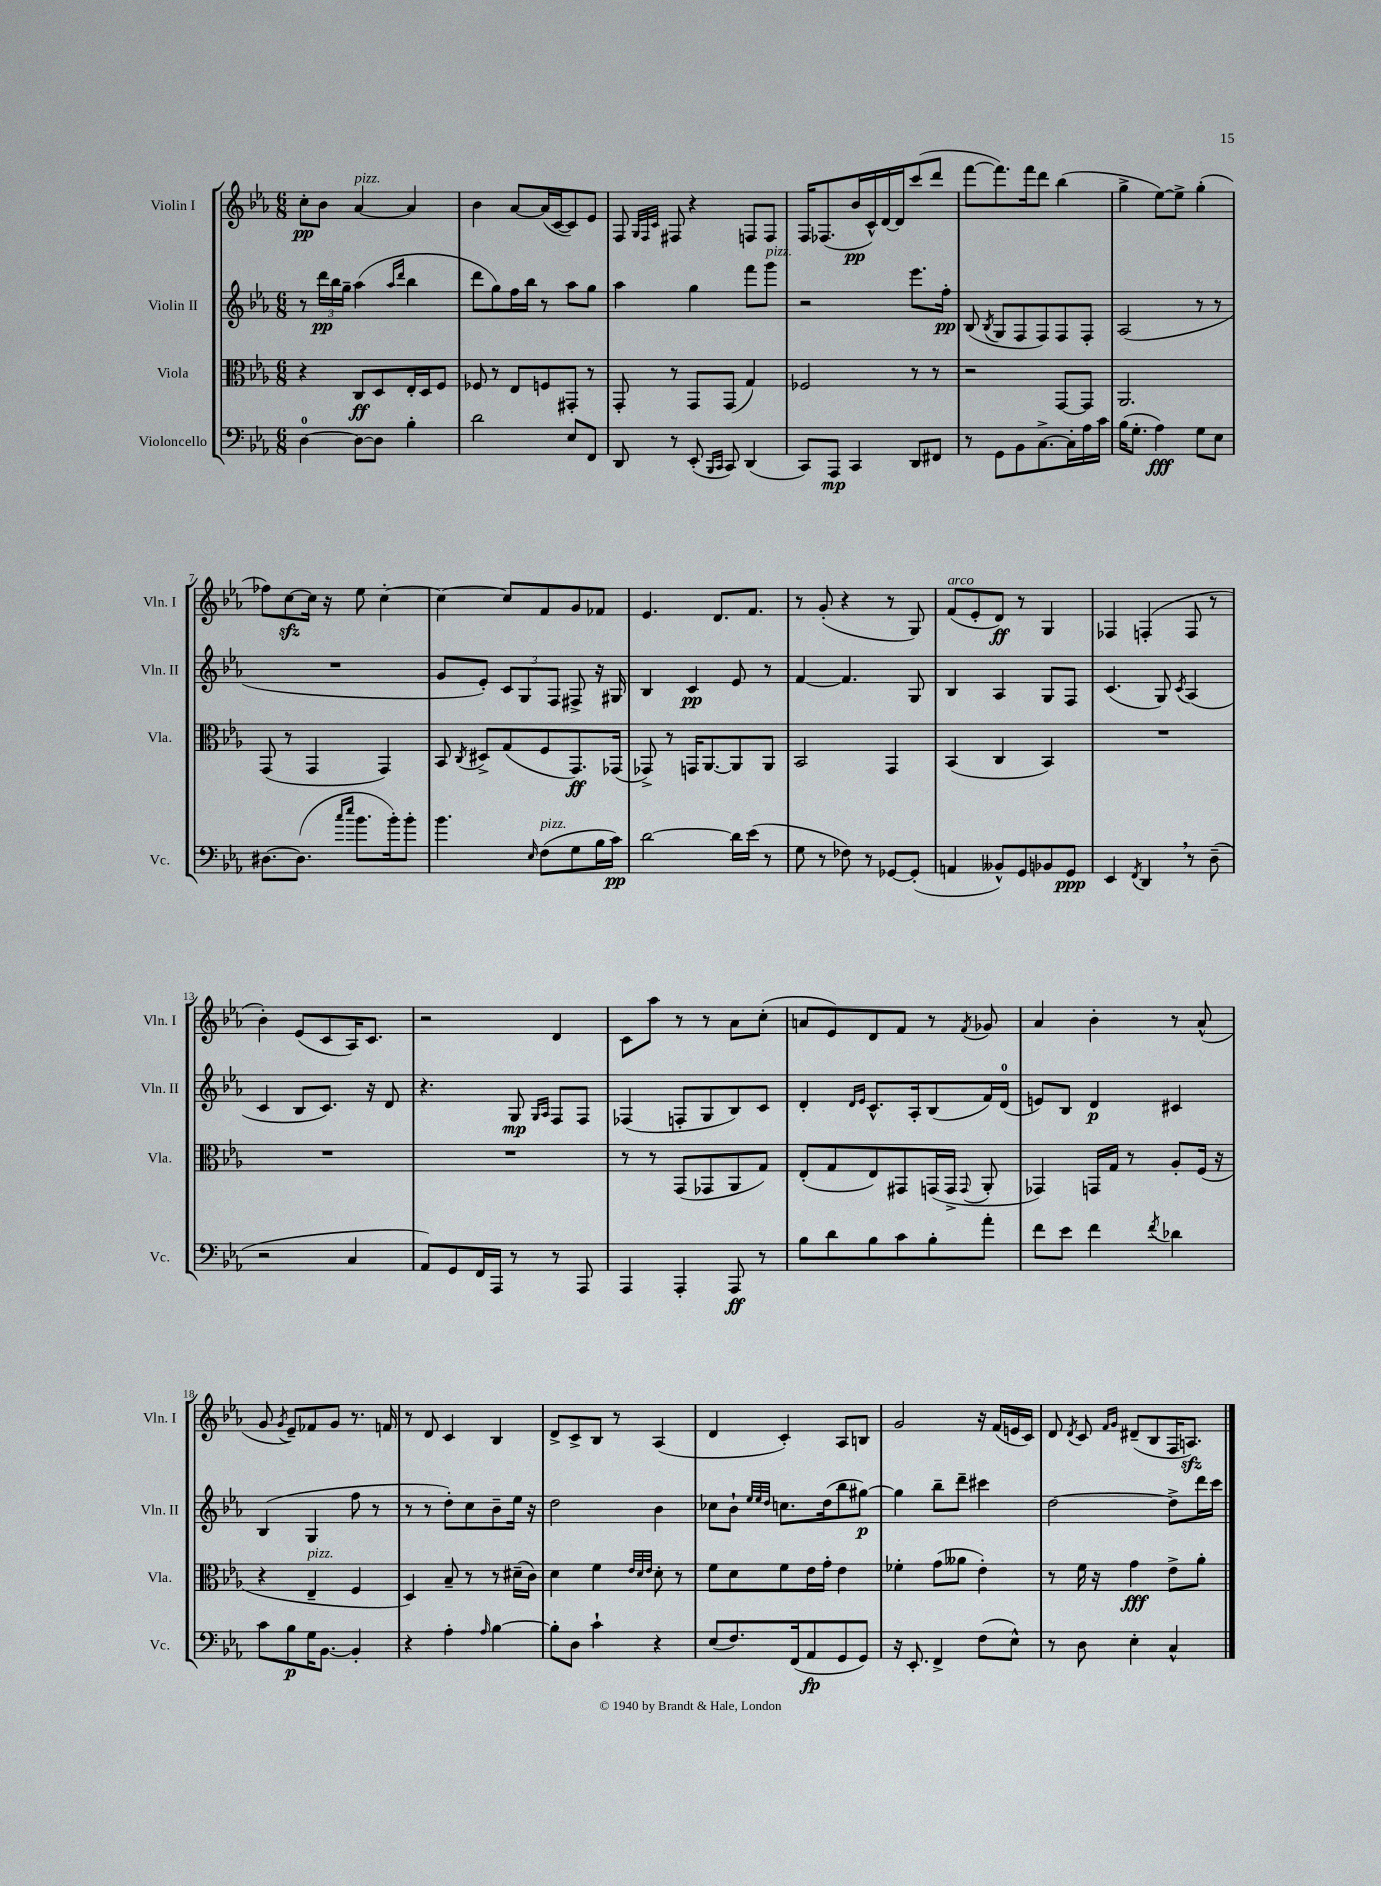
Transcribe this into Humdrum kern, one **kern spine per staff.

**kern	**kern	**kern	**kern
*staff4	*staff3	*staff2	*staff1
*clefF4	*clefC3	*clefG2	*clefG2
*k[b-e-a-]	*k[b-e-a-]	*k[b-e-a-]	*k[b-e-a-]
*M6/8	*M6/8	*M6/8	*M6/8
[4D	4r	8r	8cc'
.	.	24ddd	8b-
.	.	24bb-	.
.	.	24gg~	.
8D_	8C	(4aa-	[4a-
8D]	8D	.	.
.	.	16qqaa-	.
.	.	16qqddd	.
4B-'	16E-'	4bb-	4a-]
.	16D	.	.
.	8F	.	.
=	=	=	=
2d	8F-	8ddd	4b-
.	8r	8gg)	.
.	8E-	16ff	[8a-
.	.	16bb-	.
.	8F	8r	(16a-]
.	.	.	[16c
8E-	8GG#'	8aa-	8c])
8FF	8r	8gg	8e-
=	=	=	=
8DD	8GG'	4aa-	8F
.	.	.	32qqG
.	.	.	32qqF
.	.	.	32qqc
8r	8r	.	8F#
(8EE-'	8GG	4gg	4r
16qqBBB-	.	.	.
16qqCC	.	.	.
8CC)	(8GG	.	.
(4DD	4G)	8fff	8F
.	.	8ggg	8F
=	=	=	=
8CC)	2F-	2r	16F
.	.	.	(8.F-
8AAA-	.	.	.
4CC	.	.	16b-
.	.	.	16c^^)
.	.	.	[16d
.	.	.	16d]
8DD	8r	8.eee-	(8ccc
8FF#	8r	.	8ddd
.	.	16ff'	.
=	=	=	=
8r	2r	(8B-	[8fff
.	.	8qB-	.
8GG	.	8G	8.fff])
8BB-	.	8F	.
.	.	.	16fff
[8.C^	.	8F)	8ddd
.	[8GG	8F	(4bb-
16C']	.	.	.
16A-	8GG]	8F'	.
16c	.	.	.
=	=	=	=
(16B-	2.AA-	(2A-	4gg^
8.G'	.	.	.
4A-)	.	.	[8ee-)
.	.	.	8ee-^]
8G	.	8r	(4gg'
8E-	.	8r	.
=	=	=	=
[8.D#	(8GG	2.r	8ff-)
.	8r	.	[8cc
(8.D#]	.	.	.
.	4GG	.	16cc]
.	.	.	16r
16qqcc	.	.	.
16qqee-	.	.	.
8.b-	.	.	8ee-
.	4GG)	.	[4cc'
16b-')	.	.	.
8b-'	.	.	.
=	=	=	=
4.b-	8BB-	8g	4cc_
.	8qC	.	.
.	8D#^	8e-')	.
.	(8G	12c	8cc]
.	.	12G	.
16qqE-	.	.	.
(8F	8F	.	8f
.	.	12F	.
8G	8.GG)	8F#^	8g
16B-	.	16r	8f-
16c)	(16GG-	16G#	.
=	=	=	=
[2d	8GG-^)	4B-	4.e-
.	8r	.	.
.	16GG	4c	.
.	[8.AA-	.	.
.	.	.	8.d
16d]	8AA-]	8e-	.
(16e-	.	.	8.f
8r	8AA-	8r	.
=	=	=	=
8G	2BB-	[4f	8r
8r	.	.	(8g'
8F-)	.	4.f]	4r
8r	.	.	.
[8GG-	4GG	.	8r
(8GG-']	.	8G	8G)
=	=	=	=
4AA	(4BB-	4B-	(8f
.	.	.	8e-'
8BB--^^)	4C	4A-	8d)
8GG	.	.	8r
8BB-	4BB-)	8G	4G
8GG	.	8F	.
=	=	=	=
4EE-	2.r	(4.c	4F-
8qFF	.	.	.
4DD	.	.	(4F'
.	.	8G)	.
.	.	8qc	.
8r	.	(4A-	8F
(8D~	.	.	8r
=	=	=	=
2r	2.r	4c	4b-')
.	.	8B-	(8e-
.	.	8.c)	8c
4C	.	.	16A-)
.	.	16r	8.c
.	.	8d	.
=	=	=	=
8AA-)	2.r	4.r	2r
8GG	.	.	.
16FF	.	.	.
16AAA-	.	.	.
8r	.	8G	.
.	.	16qqG	.
.	.	16qqA-	.
8r	.	8F	4d
8AAA-	.	8F	.
=	=	=	=
4AAA-	8r	(4F-	8c
.	8r	.	8aa-
4AAA-'	(8GG	8F'	8r
.	8GG-	8G	8r
8AAA-	8AA-	8B-)	8a-
8r	8G)	8c	(8cc'
=	=	=	=
8B-	(8E-'	4d'	8a
8d	8G	.	8e-)
.	.	16qqd	.
.	.	16qqe-	.
8B-	8E-)	8.c^^	8d
8c	8GG#	.	8f
.	.	16A-'	.
8B-'	(16GG	(8B-	8r
.	16GG^	.	.
.	8qqGG	.	8qf
8a-'	8AA-'	16f)	8g-
.	.	(16d	.
=	=	=	=
8f	4GG-)	8e)	4a-
8e-	.	8B-	.
4f	16GG	4d	4b-'
.	16G	.	.
.	8r	.	.
8qf	.	.	.
4d-	8A-'	4c#	8r
.	(16F	.	(8a-^^
.	16r	.	.
=	=	=	=
8c	4r	(4B-	8g
.	.	.	8qg
8B-	.	.	8e-~)
16G	4E-~	4G	8f-
[8.BB-	.	.	.
.	.	.	8g
4BB-']	4F	8ff	8.r
.	.	8r	.
.	.	.	16f
=	=	=	=
4r	4D)	8r	8r
.	.	8r	8d
4A-'	8B-~	8dd')	4c
.	8r	8cc	.
16qqA-	.	.	.
[4B-	8r	8b-~	4B-
.	(16d#~	16ee-	.
.	16c)	16r	.
=	=	=	=
8B-']	4d	2dd	8d^
8D	.	.	8c^
4c`	4f	.	8B-
.	.	.	8r
.	32qqe-	.	.
.	32qqd	.	.
.	32qqe-	.	.
4r	8d'	4b-	(4A-
.	8r	.	.
=	=	=	=
(8E-	8f	8cc-	4d
8.F)	8d	8b-`	.
.	.	32qqee-	.
.	.	32qqee-	.
.	.	32qqdd	.
.	8f	8.cc	4c')
(16FF	.	.	.
8AA-	16e-	.	.
.	16g'	(16dd	.
8GG	4e-	8bb-	8A-
8GG)	.	[8gg#)	8B
=	=	=	=
16r	4f-'	4gg#]	2g
8.EE-'	.	.	.
4FF^	(8g	8bb-~	.
.	8a--	8ddd~	.
(8F	4e-')	4ccc#	16r
.	.	.	(16f
8E-^^)	.	.	16e
.	.	.	16c)
=	=	=	=
8r	8r	[2dd	8d
.	.	.	8qd
8D	16f	.	8c
.	16r	.	.
.	.	.	16qqf
.	.	.	16qqg
4E-'	4g	.	(8d#~
.	.	.	8B-
4C^^	8e-^	8dd^]	16F
.	.	.	8.A)
.	8a-'	16ddd	.
.	.	16ccc	.
==	==	==	==
*-	*-	*-	*-
